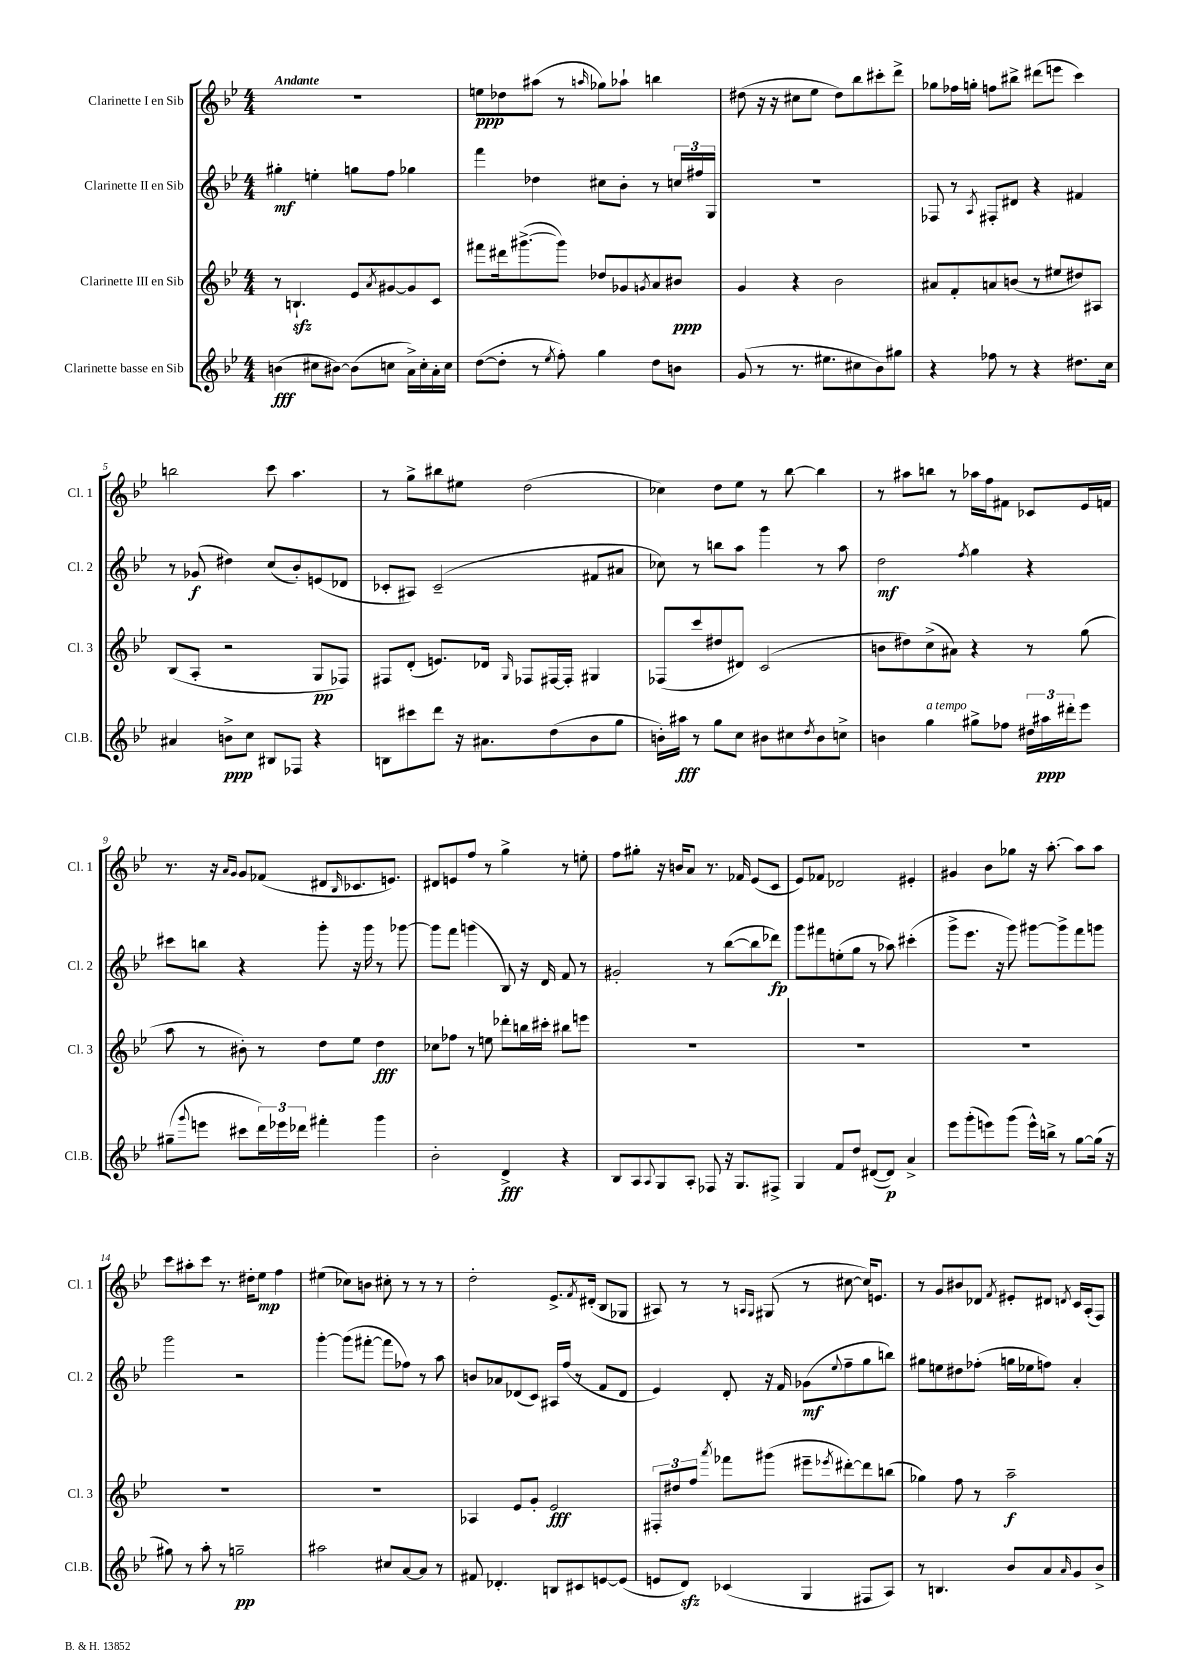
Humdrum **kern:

**kern	**dynam	**kern	**dynam	**kern	**dynam	**kern	**dynam
*part4	*part4	*part3	*part3	*part2	*part2	*part1	*part1
*staff4	*staff4	*staff3	*staff3	*staff2	*staff2	*staff1	*staff1
*I"Clarinette basse en Sib	*	*I"Clarinette III en Sib	*	*I"Clarinette II en Sib	*	*I"Clarinette I en Sib	*
*I'Cl.B.	*	*I'Cl. 3	*	*I'Cl. 2	*	*I'Cl. 1	*
*clefG2	*	*clefG2	*	*clefG2	*	*clefG2	*
*k[b-e-]	*	*k[b-e-]	*	*k[b-e-]	*	*k[b-e-]	*
*M4/4	*	*M4/4	*	*M4/4	*	*M4/4	*
=1	=1	=1	=1	=1	=1	=1	=1
!	!	!	!	!	!	!LO:TX:a:B:t=Andante	!
(4bn\	fff	8r	.	4gg#X'\	mf	1r	.
.	.	4.Bnzz`/	.	.	.	.	.
8cc#X\L	.	.	.	4een'\	.	.	.
[8b#X\J)	.	.	.	.	.	.	.
(8b#\L]	.	8e-/L	.	8ggn\L	.	.	.
.	.	8qa/	.	.	.	.	.
8ccn\J	.	[8g#X/	.	8ff\J	.	.	.
16a^\LL)	.	8g#/]	.	4gg-X\	.	.	.
16cc'\	.	.	.	.	.	.	.
16a'\	.	8c/J	.	.	.	.	.
16cc\JJ	.	.	.	.	.	.	.
=2	=2	=2	=2	=2	=2	=2	=2
([8dd\L	.	8fff#X\L	.	4fff\	.	8een\L	ppp
8dd'\J]	.	16ddd#X\k	.	.	.	8dd-X\	.
.	.	([8.ggg#X^\	.	.	.	.	.
8r	.	.	.	4dd-X\	.	(8aa#X\J	.
8qee-/	.	.	.	.	.	.	.
8ff'\)	.	8ggg#\J])	.	.	.	8r	.
.	.	.	.	.	.	16qqaan/	.
4gg\	.	8dd-X/L	.	8cc#X\L	.	8gg-X\L)	.
.	.	8g-X/	.	8b-'\J	.	8aa-X`\J	.
.	.	8qgn/	.	.	.	.	.
8dd\L	.	8a/	.	8r	.	4bbn\	.
8bn\J	.	8b#X/J	ppp	24ccn/LL	.	.	.
.	.	.	.	24ff#X/	.	.	.
.	.	.	.	24G/JJ	.	.	.
=3	=3	=3	=3	=3	=3	=3	=3
(8g/	.	4g/	.	1r	.	(8dd#X\	.
8r	.	.	.	.	.	16r	.
.	.	.	.	.	.	16r	.
8.r	.	4r	.	.	.	8cc#X\L	.
.	.	.	.	.	.	8ee-\J	.
8.ee#X\L	.	.	.	.	.	.	.
.	.	2b-\	.	.	.	8dd#\L)	.
8cc#X\	.	.	.	.	.	8bb-\	.
8b-\)	.	.	.	.	.	8ccc#X'\	.
8gg#X\J	.	.	.	.	.	8ddd^\J	.
=4	=4	=4	=4	=4	=4	=4	=4
4r	.	8a#X/L	.	8F-X/	.	8gg-X\L	.
.	.	8f'/	.	8r	.	16ff-X\L	.
.	.	.	.	.	.	16ggn'\JJ	.
.	.	.	.	8qA/	.	.	.
8ff-X\	.	8an/	.	8F#X'/L	.	8ffn\L	.
8r	.	(8bn/J	.	8d#X/J	.	8bb#X^\J	.
4r	.	8r	.	4r	.	(8ddd#X\L	.
.	.	8ee#X/L	.	.	.	8eeen\J	.
8.dd#X\L	.	8dd#X/)	.	4f#X/	.	4ccc\)	.
.	.	8A#X/J	.	.	.	.	.
16cc\Jk	.	.	.	.	.	.	.
!!LO:LB:g=z
=5	=5	=5	=5	=5	=5	=5	=5
4a#X/	.	(8B-/L	.	8r	.	2bbn\	.
.	.	8A'/J	.	(8g-X/	f	.	.
8bn^\L	ppp	2r	.	4dd#X\)	.	.	.
8cc\J	.	.	.	.	.	.	.
8B#X/L	.	.	.	(8cc/L	.	8ccc\	.
8F-X/J	.	.	.	8b-'/)	.	4.aa\	.
4r	.	8G/L	pp	(8en/	.	.	.
.	.	8F-X/J)	.	8d-X/J	.	.	.
=6	=6	=6	=6	=6	=6	=6	=6
8Bn\L	.	8F#X/L	.	8c-X'/L	.	8r	.
8ccc#X\	.	(8d'/J	.	8A#X/J)	.	8gg^\L	.
8ddd\J	.	8.en/L)	.	(2c-~/	.	8bb#X\	.
16r	.	.	.	.	.	8ee#X\J	.
8.a#X\L	.	16d-X/Jk	.	.	.	.	.
.	.	16qqG/	.	.	.	.	.
.	.	8F-X/L	.	.	.	(2dd\	.
(8dd\	.	[16F#X/L	.	.	.	.	.
.	.	16F#'/JJ]	.	.	.	.	.
8b-\	.	4G#X/	.	8f#X/L	.	.	.
8gg\J	.	.	.	8a#X/J	.	.	.
=7	=7	=7	=7	=7	=7	=7	=7
16bn'\LL)	.	(8F-X/L	.	8cc-X\)	.	4cc-X\)	.
16aa#X\JJ	fff	.	.	.	.	.	.
8r	.	8ccc/	.	8r	.	.	.
8gg\L	.	8dd#X/	.	8bbn\L	.	8dd\L	.
8cc\J	.	8d#X/J)	.	8aa\J	.	8ee-\J	.
8b#X\L	.	(2c/	.	4ggg\	.	8r	.
8cc#X\	.	.	.	.	.	[8bb-\	.
8qdd/	.	.	.	.	.	.	.
8b#\	.	.	.	8r	.	4bb-\]	.
8ccn^\J	.	.	.	8aa\	.	.	.
=8	=8	=8	=8	=8	=8	=8	=8
4bn\	.	8bn\L	.	2dd\	mf	8r	.
.	.	8dd#X\)	.	.	.	8aa#X\L	.
!LO:TX:a:i:t=a tempo	!	!	!	!	!	!	!
4gg\	.	(8cc^\	.	.	.	8bbn\J	.
.	.	8a#X\J)	.	.	.	8r	.
.	.	.	.	8qff/	.	.	.
8gg#X^\L	.	4r	.	4gg\	.	16aa-X\LL	.
.	.	.	.	.	.	16ff\J	.
8ff-X\J	.	.	.	.	.	8f#X\J	.
24dd#X\LL	.	8r	.	4r	.	8c-X/L	.
24aa#X\	ppp	.	.	.	.	.	.
24ddd#X'\J	.	.	.	.	.	.	.
8eee-\J	.	(8gg\	.	.	.	16e-/L	.
.	.	.	.	.	.	16fn/JJ	.
!!LO:LB:g=z
=9	=9	=9	=9	=9	=9	=9	=9
(8gg#X~\L	.	8aa\	.	8ccc#X\L	.	8.r	.
8qqggg/	.	.	.	.	.	.	.
8eeen\J	.	8r	.	8bbn\J	.	.	.
.	.	.	.	.	.	16r	.
.	.	.	.	.	.	16qqa/LL	.
.	.	.	.	.	.	16qqg/JJ	.
8ccc#X\L	.	8b#X'\)	.	4r	.	8g/L	.
24ddd\L)	.	8r	.	.	.	(8f-X/J	.
24eee-X\	.	.	.	.	.	.	.
24ddd-X\JJ	.	.	.	.	.	.	.
4fff#X'\	.	8dd\L	.	8ggg'\	.	8d#X/L	.
.	.	.	.	.	.	16qqB-/	.
.	.	8ee-\J	.	16r	.	8.c-X/	.
.	.	.	.	16ggg\	.	.	.
4ggg\	.	4dd\	fff	8r	.	.	.
.	.	.	.	.	.	8.en/J)	.
.	.	.	.	[8ggg-X\	.	.	.
=10	=10	=10	=10	=10	=10	=10	=10
2b-'\	.	8cc-X\L	.	8ggg-\L]	.	8d#X/L	.
.	.	8ff-X\J	.	8fff\J	.	8en/	.
.	.	8r	.	(4gggn\	.	8ff/J	.
.	.	8een\	.	.	.	8r	.
4d^/	fff	8ddd-X'\L	.	8B-/)	.	4gg^\	.
.	.	16bbn\L	.	16r	.	.	.
.	.	16ccc#X'\JJ	.	16d/	.	.	.
4r	.	8bb#X\L	.	8f/	.	8r	.
.	.	8eeen\J	.	8r	.	8een'\	.
=11	=11	=11	=11	=11	=11	=11	=11
8B-/L	.	1r	.	2g#X'/	.	8ff\L	.
8A/	.	.	.	.	.	8gg#X'\J	.
8qqA/	.	.	.	.	.	.	.
8G/	.	.	.	.	.	16r	.
.	.	.	.	.	.	16bn/KL	.
8A'/J	.	.	.	.	.	8a/J	.
8F-X/	.	.	.	8r	.	8.r	.
16r	.	.	.	([8bb-\L	.	.	.
8.G/L	.	.	.	.	.	16f-X/	.
.	.	.	.	8bb-\]	.	(8e-/L	.
8F#X^/J	.	.	.	8ddd-X\J)	fp	8c/J	.
=12	=12	=12	=12	=12	=12	=12	=12
4G/	.	1r	.	8ggg\L	.	8e-/L)	.
.	.	.	.	8fff#X\	.	8f-X/J	.
8f/L	.	.	.	(8een'\	.	2d-X/	.
8dd/J	.	.	.	8gg\J	.	.	.
([8d#X/L	.	.	.	8r	.	.	.
8d#/J])	p	.	.	8aa-X\)	.	.	.
4a^/	.	.	.	(4ccc#X'\	.	4e#X'/	.
=13	=13	=13	=13	=13	=13	=13	=13
8eee-\L	.	1r	.	8ggg^\L	.	4g#X/	.
(8ggg'\	.	.	.	8.eee-\J	.	.	.
8eeen\)	.	.	.	.	.	8b-\L	.
.	.	.	.	16r	.	.	.
(8ggg\J	.	.	.	8ggg\)	.	8gg-X\J	.
16eee^^\LL)	.	.	.	[8ggg#X\L	.	16r	.
16bbn^\JJ	.	.	.	.	.	[8.aa'\	.
8r	.	.	.	8ggg#^\]	.	.	.
[8gg\L	.	.	.	8fff\	.	8aa\L]	.
(16gg\Jk]	.	.	.	8gggn\J	.	8aa\J	.
16r	.	.	.	.	.	.	.
!!LO:LB:g=z
=14	=14	=14	=14	=14	=14	=14	=14
8gg#X\)	.	1r	.	2ggg\	.	8ccc\L	.
8r	.	.	.	.	.	8aa#X'\	.
8aa'\	.	.	.	.	.	8ccc\J	.
8r	.	.	.	.	.	8.r	.
2ggn~\	pp	.	.	2r	.	.	.
.	.	.	.	.	.	16dd#X'\KL	.
.	.	.	.	.	.	8ee-\J	mp
.	.	.	.	.	.	4ff\	.
=15	=15	=15	=15	=15	=15	=15	=15
2aa#X\	.	1r	.	[4ggg'\	.	(4ee#X\	.
.	.	.	.	(8ggg\L]	.	8cc-X\L)	.
.	.	.	.	[8fff#X'\J	.	8bn\J	.
8cc#X/L	.	.	.	8fff#\L]	.	8cc#X'\	.
[8a/	.	.	.	8ff-X\J)	.	8r	.
8a/J]	.	.	.	8r	.	8r	.
8r	.	.	.	8aa\	.	8r	.
=16	=16	=16	=16	=16	=16	=16	=16
8f#X/	.	4A-X/	.	8bn/L	.	2dd'\	.
4.d-X'/	.	.	.	8a-X/	.	.	.
.	.	8e-/L	.	(8d-X/	.	.	.
.	.	8g'/J	.	8c/J)	.	.	.
8Bn/L	.	2e-/	fff	16A#X/LL	.	8.e-^/L	.
.	.	.	.	(16ff/JJ	.	.	.
8c#X/	.	.	.	8r	.	.	.
.	.	.	.	.	.	8qf/	.
.	.	.	.	.	.	(16d#X'/Jk	.
[8en/	.	.	.	8f/L	.	8B-/L	.
(8e/J]	.	.	.	8d-/J	.	8G-X/J	.
=17	=17	=17	=17	=17	=17	=17	=17
8en/L	.	12F#X'/L	.	4e-/)	.	8A#X/)	.
.	.	12dd#X/	.	.	.	.	.
8dzz/J)	.	.	.	.	.	8r	.
.	.	12ff/J	.	.	.	.	.
.	.	8qaaa/	.	.	.	.	.
(4c-X/	.	8fff-X\L	.	8d'/	.	8r	.
.	.	.	.	.	.	16qqAn/LL	.
.	.	.	.	.	.	16qqG/JJ	.
.	.	(8ggg#X\J	.	16r	.	(8G#X/	.
.	.	.	.	16f/	.	.	.
4G/	.	8eee#X~\L	.	(8g-X\L	mf	8r	.
.	.	8qeee-X/	.	8qqee-/	.	.	.
.	.	[8ddd#X'\)	.	8ff~\	.	[8cc#X\	.
8F#X/L	.	8ddd#\]	.	8gg\	.	16cc#/KL])	.
.	.	.	.	.	.	8.en/J	.
8A/J)	.	(8bbn\J	.	8bbn\J)	.	.	.
=18	=18	=18	=18	=18	=18	=18	=18
8r	.	4gg-X\)	.	8gg#X\L	.	8r	.
4.Bn/	.	.	.	8een\	.	8g/L	.
.	.	8ff\	.	8dd#X\	.	8b#X/	.
.	.	8r	.	(8ff-X'\J	.	8d-X/J	.
.	.	.	.	.	.	8qf/	.
8b-/L	.	2aa~\	f	16ggn\LL	.	8e#X'/L	.
.	.	.	.	16ee-X\J	.	.	.
8a/	.	.	.	8ffn\J)	.	8d#X/J	.
16qqa/	.	.	.	.	.	8qdn/	.
8g/	.	.	.	4a'/	.	16c/LL	.
.	.	.	.	.	.	(16A'/J	.
8b-^/J	.	.	.	.	.	8F/J)	.
==	==	==	==	==	==	==	==
*-	*-	*-	*-	*-	*-	*-	*-
